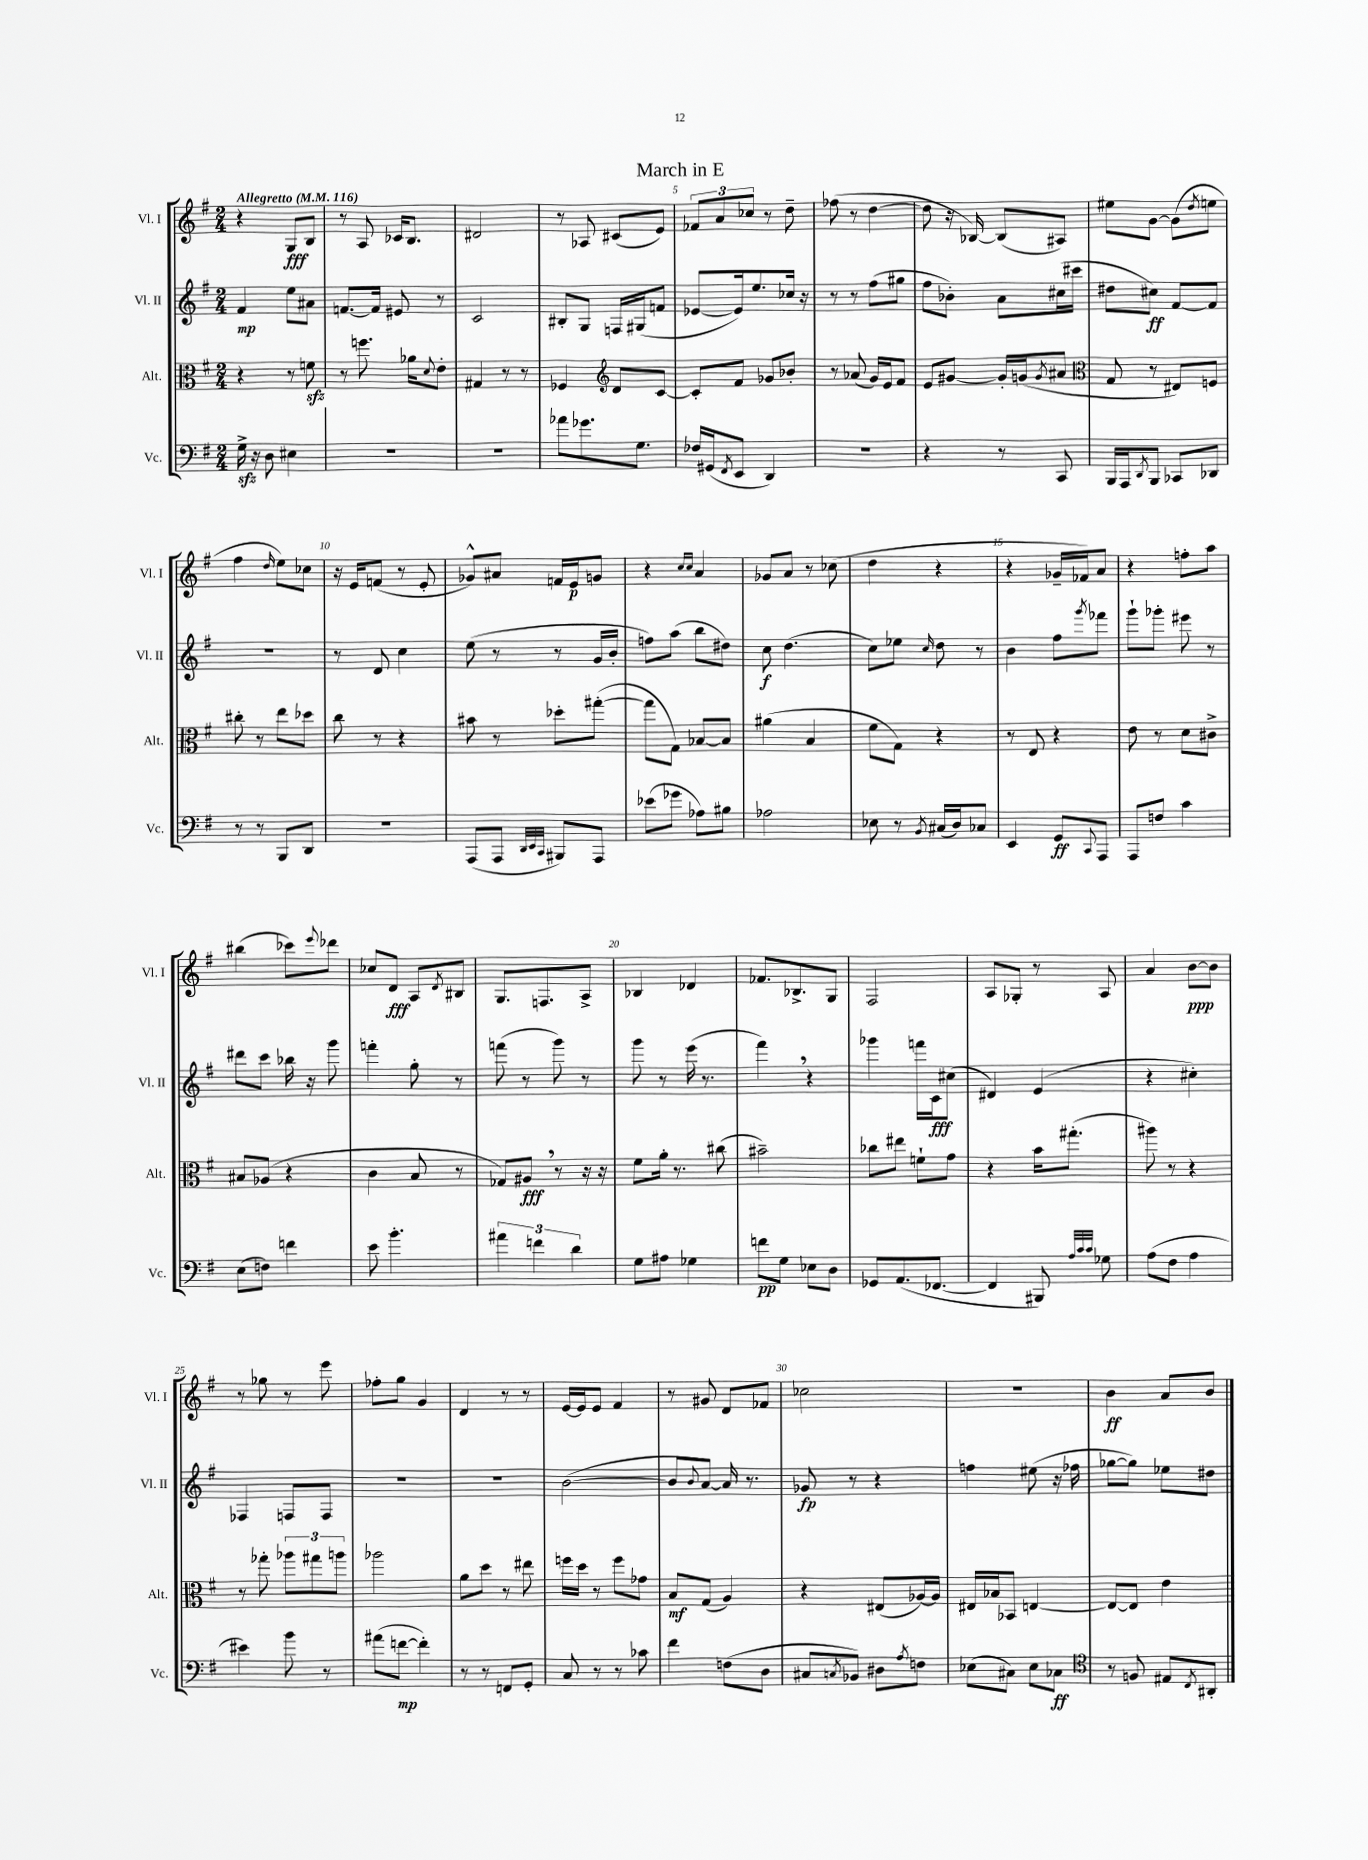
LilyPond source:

\header { title = "March in E" }
<<
\new StaffGroup <<
\new Staff = "s0" \with { instrumentName = "Vl. I" shortInstrumentName = "Vl. I" } {
    \clef treble \key g \major \numericTimeSignature \time 2/4 \tempo "Allegretto" 4 = 116
    r4 g8\fff b8 |
    r8 a8 ces'16 b8. |
    dis'2 |
    r8 aes8 cis'8( e'8) |
    \tuplet 3/2 { fes'8 a'8 ces''8 } r8 d''8-- |
    fes''8( r8 d''4~ |
    d''8 r16 bes16~) bes8( ais8) |
    eis''8 g'8~ g'8( \acciaccatura { d''8 } e''8 |
    fis''4 \grace { d''16 } e''8) ces''8 |
    r16 e'16 f'8( r8 e'8-. |
    ges'8-^) ais'8 f'16 e'16\p g'8 |
    r4 \grace { c''16 c''16 } a'4 |
    ges'8 a'8 r8 ces''8( |
    d''4 r4 |
    r4 ges'16-- fes'16) a'8 |
    r4 f''8-. a''8 |
    bis''4( ces'''8) \appoggiatura { e'''8 } des'''8 |
    ces''8 d'8\fff a8 \acciaccatura { d'8 } bis8 |
    g8. f8. a8-> |
    bes4 des'4 |
    fes'8. bes8.-> g8 |
    fis2 |
    a8 ges8-. r8 a8 |
    a'4 b'8~\ppp b'8 |
    r8 ges''8 r8 e'''8 |
    fes''8-. g''8 g'4 |
    d'4 r8 r8 |
    e'16~ e'16 e'8 fis'4 |
    r8 gis'8 d'8 fes'8 |
    ces''2 |
    R2 |
    b'4\ff a'8 b'8 \bar "|." |
}
\new Staff = "s1" \with { instrumentName = "Vl. II" shortInstrumentName = "Vl. II" } {
    \clef treble \key g \major \numericTimeSignature \time 2/4
    fis'4\mp e''8 ais'8 |
    f'8.~ f'16 eis'8 r8 |
    c'2 |
    bis8-. g8 f16 gis16( f'8 |
    ees'8~ ees'16) e''8. ces''16 r16 |
    r8 r8 fis''8( gis''8 |
    fis''8 bes'8-.) a'8 cis''16( cis'''16 |
    dis''8 cis''8\ff) fis'8~ fis'8 |
    R2 |
    r8 d'8 c''4 |
    e''8( r8 r8 g'16 b'16-. |
    f''8) a''8( b''8 dis''8) |
    c''8\f d''4.( |
    c''8) ees''8 \grace { c''16 } d''8 r8 |
    b'4 fis''8 \acciaccatura { g'''8 } fes'''8 |
    g'''8-! ges'''8-. eis'''8 r8 |
    dis'''8 c'''8 bes''16 r16 g'''8 |
    f'''4-. g''8-. r8 |
    f'''8( r8 g'''8) r8 |
    g'''8 r8 e'''16( r8. |
    fis'''4) \breathe r4 |
    ges'''4 f'''16 c'16\fff cis''8( |
    dis'4) e'4( |
    r4 cis''4-.) |
    fes4 f8 f8 |
    R2 |
    R2 |
    b'2~( |
    b'8 \appoggiatura { b'8 } a'8~) a'16 r8. |
    ges'8\fp r8 r4 |
    f''4 eis''8( r16 fes''16 |
    ges''8~ ges''8) ees''8 dis''8 \bar "|." |
}
\new Staff = "s2" \with { instrumentName = "Alt." shortInstrumentName = "Alt." } {
    \clef alto \key g \major \numericTimeSignature \time 2/4
    r4 r8 f'8\sfz |
    r8 f''8. aes'16 \appoggiatura { d'8 } e'8-. |
    gis4 r8 r8 |
    fes4 \clef treble d'8 c'8~ |
    c'8-. fis'8 ges'8 bes'8-. |
    r8 aes'8( g'16) e'16 fis'8 |
    e'8 gis'8~ gis'16-. g'16( \acciaccatura { g'8 } ais'8 |
    \clef alto g8 r8 eis8) f8 |
    cis''8-. r8 e''8 des''8 |
    c''8 r8 r4 |
    bis'8 r8 des''8-. gis''8~-.( |
    gis''8 g8) bes8~ bes8 |
    ais'4( b4 |
    fis'8 g8) r4 |
    r8 e8 r4 |
    e'8 r8 d'8 cis'8-> |
    bis8 aes8( r4 |
    c'4 b8 r8 |
    ges8) ais8\fff \breathe r8 r16 r16 |
    fis'8 a'16-. r8. cis''8( |
    bis'2--) |
    ces''8 eis''8 f'8-! g'8 |
    r4 b'16 gis''8.-.( |
    ais''8) r8 r4 |
    r8 ges''8-. \tuplet 3/2 { aes''8 gis''8 a''8 } |
    aes''2 |
    a'8 d''8 r8 eis''8 |
    f''16 d''16 r8 f''8 ges'8 |
    b8\mf g8( a4) |
    r4 eis8( aes16~) aes16 |
    eis16 bes16 bes,8 e4~ |
    e8~ e8 e'4 \bar "|." |
}
\new Staff = "s3" \with { instrumentName = "Vc." shortInstrumentName = "Vc." } {
    \clef bass \key g \major \numericTimeSignature \time 2/4
    g16->\sfz r16 d8 eis4 |
    R2 |
    R2 |
    aes'8 ges'8. g8. |
    fes16 gis,16( \acciaccatura { fis,8 } e,8 d,4) |
    r2 |
    r4 r8 c,8 |
    b,,16 a,,16 \acciaccatura { d,8 } b,,8 ces,8 des,8 |
    r8 r8 b,,8 d,8 |
    r2 |
    a,,8( a,,8 \grace { d,32 e,32 c,32 } bis,,8) a,,8 |
    ees'8( ges'8 aes8) bis8 |
    aes2 |
    ees8 r8 \acciaccatura { b,8 } cis16( d16) ces8 |
    e,4 g,8\ff \appoggiatura { c,8 } a,,8 |
    a,,8 f8 c'4 |
    e8( f8) f'4 |
    e'8 b'4.-. |
    \tuplet 3/2 { ais'4 f'4 d'4 } |
    g8 ais8 ges4 |
    f'8\pp g8 ees8 d8 |
    ges,8 a,8.( fes,8.~ |
    fes,4 bis,,8) \grace { a32 c'32 c'32 } ges8 |
    a8( fis8 a4 |
    eis'4) b'8 r8 |
    ais'8( f'8~\mp f'4-.) |
    r8 r8 f,8 g,8-. |
    c8 r8 r8 ces'8 |
    fis'4 f8( d8 |
    cis8 \acciaccatura { c8 } bes,8) dis8 \acciaccatura { a8 } f8 |
    ees8( cis8) ees8 ces8\ff |
    \clef tenor r8 f8 eis8 \acciaccatura { c8 } ais,8-. \bar "|." |
}
>>
>>
\layout { \context { \Score \override BarNumber.break-visibility = ##(#f #t #t) barNumberVisibility = #(every-nth-bar-number-visible 5) } }
